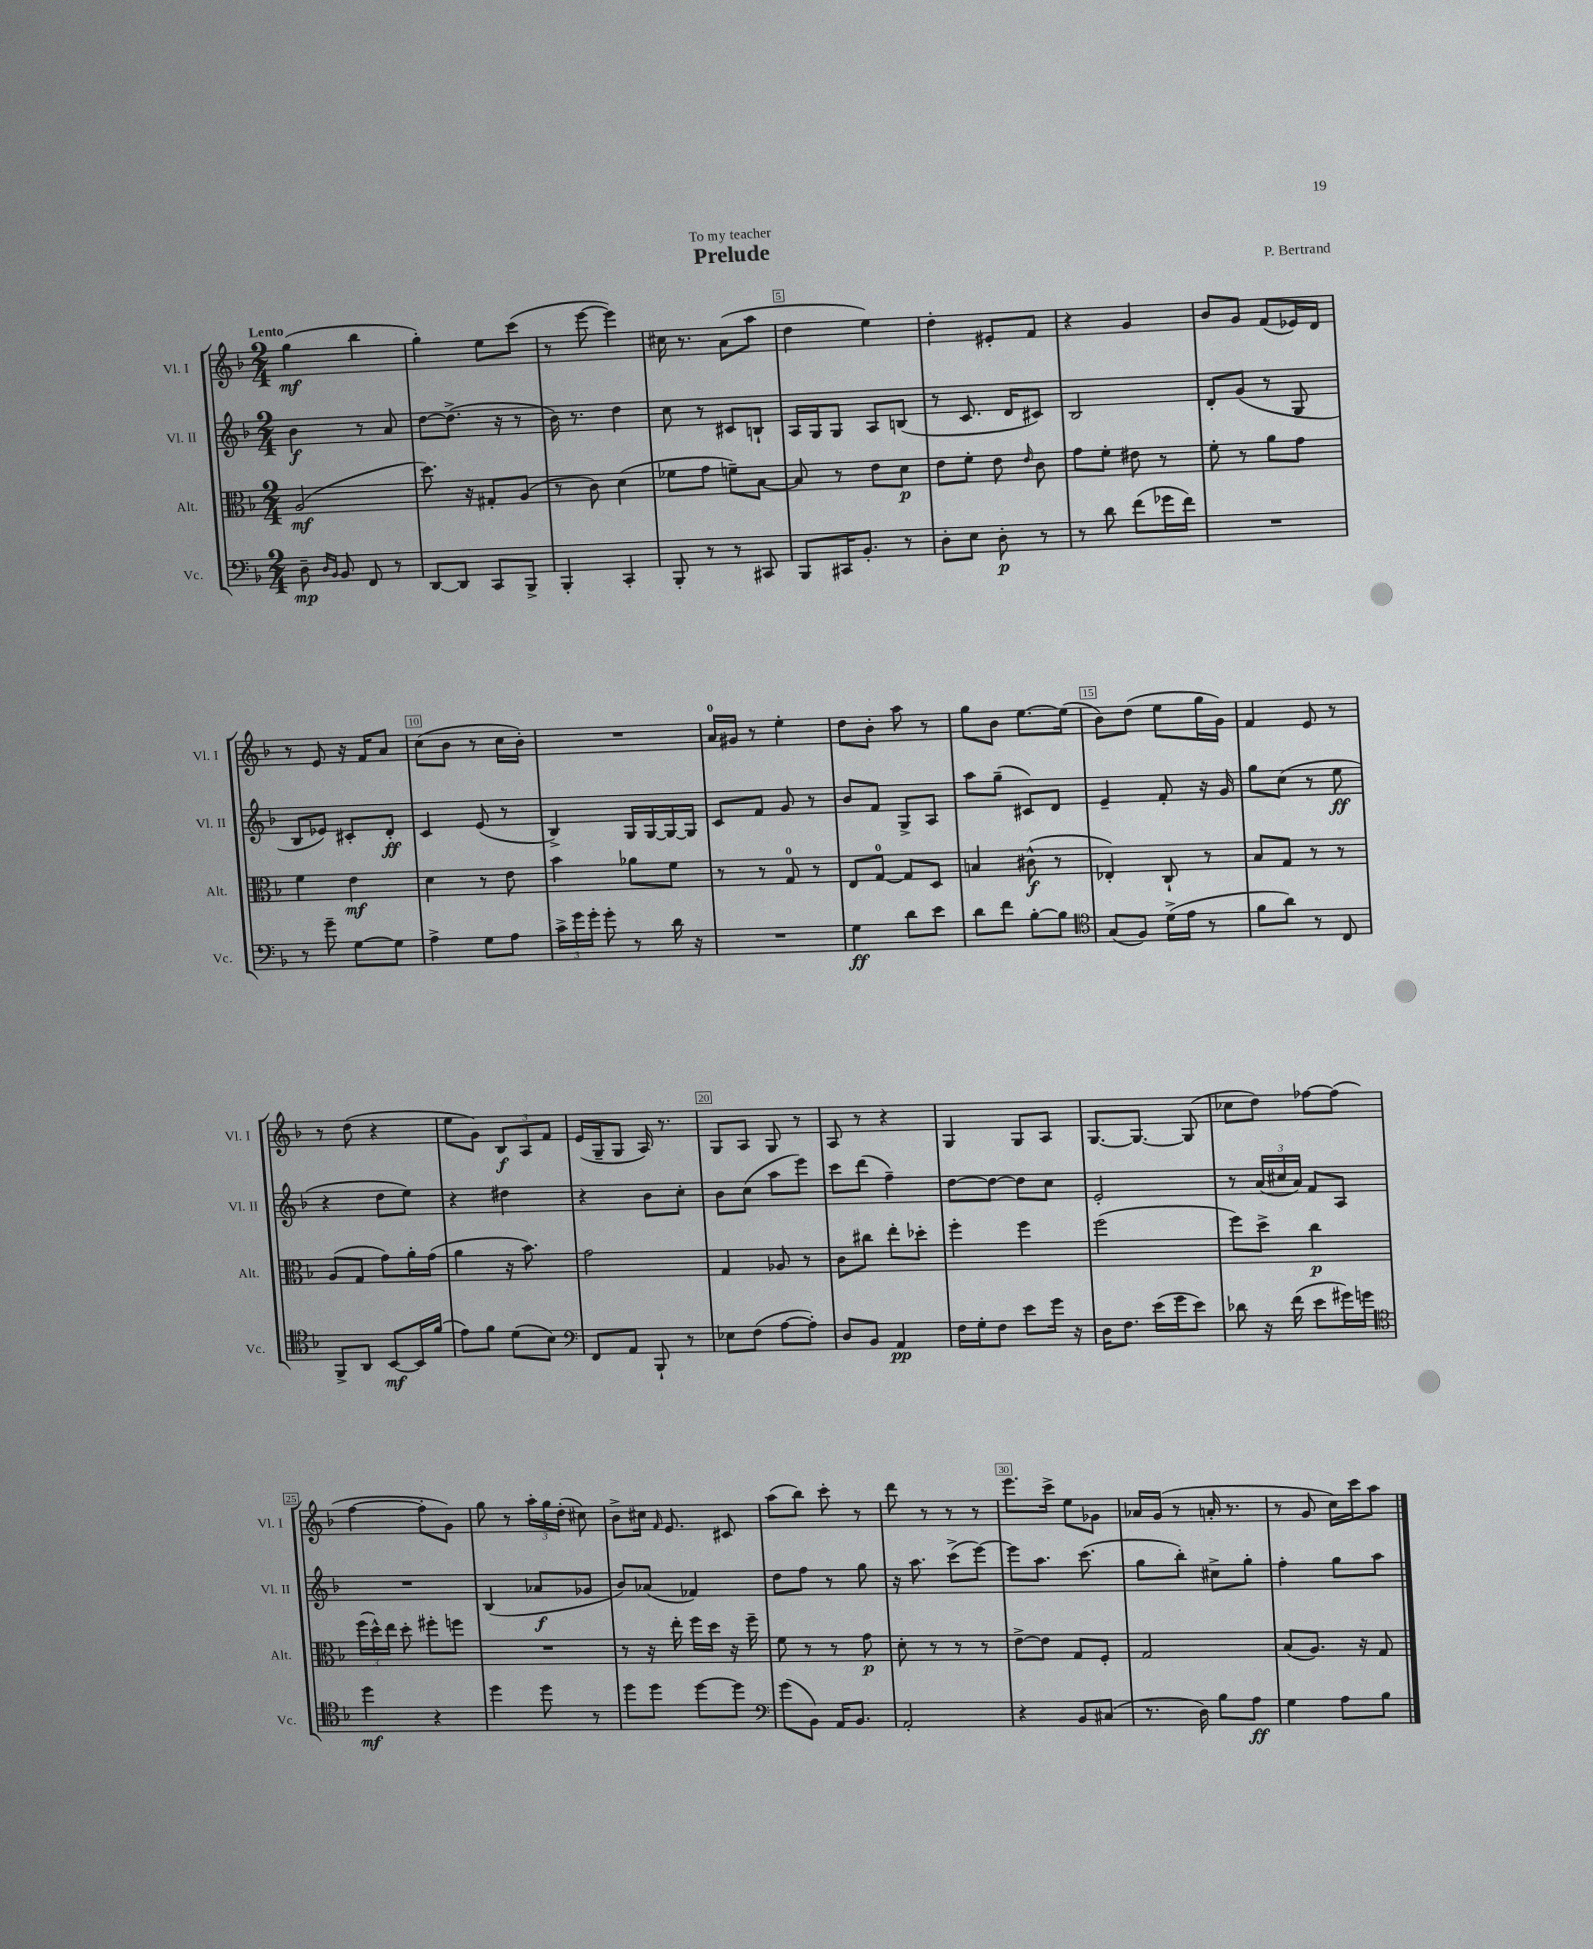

**kern	**dynam	**kern	**dynam	**kern	**dynam	**kern	**dynam
*part4	*part4	*part3	*part3	*part2	*part2	*part1	*part1
*staff4	*staff4	*staff3	*staff3	*staff2	*staff2	*staff1	*staff1
*I"Vc.	*	*I"Alt.	*	*I"Vl. II	*	*I"Vl. I	*
*I'Vc.	*	*I'Alt.	*	*I'Vl. II	*	*I'Vl. I	*
*clefF4	*	*clefC3	*	*clefG2	*	*clefG2	*
*k[b-]	*	*k[b-]	*	*k[b-]	*	*k[b-]	*
*M2/4	*	*M2/4	*	*M2/4	*	*M2/4	*
=1	=1	=1	=1	=1	=1	=1	=1
!	!	!	!	!	!	!LO:TX:a:B:t=Lento	!
8D~\	mp	(2A/	mf	4b-\	f	(4gg\	mf
16qqD/LL	.	.	.	.	.	.	.
16qqBB-/JJ	.	.	.	.	.	.	.
8BB-/	.	.	.	.	.	.	.
8FF/	.	.	.	8r	.	4bb-\	.
8r	.	.	.	8a/	.	.	.
=2	=2	=2	=2	=2	=2	=2	=2
[8DD/L	.	8.dd\)	.	[8dd\L	.	4gg'\)	.
8DD/J]	.	.	.	(8.dd^\J]	.	.	.
.	.	16r	.	.	.	.	.
8CC/L	.	8G#X'/L	.	.	.	8ee\L	.
.	.	.	.	16r	.	.	.
8BBB-^/J	.	(8A/J	.	8r	.	(8ccc\J	.
=3	=3	=3	=3	=3	=3	=3	=3
4BBB-'/	.	8r	.	16b-\)	.	8r	.
.	.	.	.	8.r	.	.	.
.	.	8c\)	.	.	.	[8eee\	.
4CC'/	.	(4d\	.	4dd\	.	4eee\])	.
=4	=4	=4	=4	=4	=4	=4	=4
8BBB-'/	.	8f-X\L	.	8cc\	.	16cc#X\	.
.	.	.	.	.	.	8.r	.
8r	.	8g\J	.	8r	.	.	.
8r	.	8fn~\L)	.	8c#X/L	.	(8a\L	.
8CC#X/	.	[8B-\J	.	8Bn`/J	.	8aa\J	.
=5	=5	=5	=5	=5	=5	=5	=5
8BBB-/L	.	8B-/]	.	16A/LL	.	4dd\	.
.	.	.	.	16G/J	.	.	.
16CC#X/K	.	8r	.	8G/J	.	.	.
8.BB-'/J	.	.	.	.	.	.	.
.	.	8e\L	.	8A/L	.	4ee\)	.
8r	.	8d\J	p	(8Bn/J	.	.	.
=6	=6	=6	=6	=6	=6	=6	=6
8D'\L	.	8e\L	.	8r	.	4dd'\	.
8E\J	.	8f'\J	.	8.c/	.	.	.
8D'\	p	8e\	.	.	.	8e#X'/L	.
.	.	.	.	16d/KL	.	.	.
.	.	16qqe/	.	.	.	.	.
8r	.	8c\	.	8c#X/J)	.	8f/J	.
=7	=7	=7	=7	=7	=7	=7	=7
8r	.	8g\L	.	2B-/	.	4r	.
8d\	.	8f'\J	.	.	.	.	.
(8f\L	.	8e#X\	.	.	.	4g/	.
16g-X\L	.	8r	.	.	.	.	.
16f\JJ)	.	.	.	.	.	.	.
=8	=8	=8	=8	=8	=8	=8	=8
2r	.	8f'\	.	8d'/L	.	8b-/L	.
.	.	8r	.	(8g/J	.	8g/J	.
.	.	8a\L	.	8r	.	(8f/L	.
.	.	8g\J	.	8G/	.	16e-X/L)	.
.	.	.	.	.	.	16d/JJ	.
!!LO:LB:g=z
=9	=9	=9	=9	=9	=9	=9	=9
8r	.	4f\	.	8B-/L	.	8r	.
8g~\	.	.	.	8e-X/J)	.	8e/	.
[8G\L	.	4e\	mf	8c#X'/L	.	16r	.
.	.	.	.	.	.	16f/KL	.
8G\J]	.	.	.	8d'/J	ff	8a/J	.
=10	=10	=10	=10	=10	=10	=10	=10
4A^\	.	4d\	.	4c/	.	(8cc\L	.
.	.	.	.	.	.	8b-\J	.
8G\L	.	8r	.	(8e/	.	8r	.
8A\J	.	8e\	.	8r	.	16cc\LL	.
.	.	.	.	.	.	16b-'\JJ)	.
=11	=11	=11	=11	=11	=11	=11	=11
24c^\LL	.	4b-\	.	4B-^/)	.	2r	.
24g\	.	.	.	.	.	.	.
24g'\JJ	.	.	.	.	.	.	.
8g'\	.	.	.	.	.	.	.
8r	.	8a-X\L	.	16G/LL	.	.	.
.	.	.	.	[16G/	.	.	.
16d\	.	8f\J	.	16G/_	.	.	.
16r	.	.	.	16G/JJ]	.	.	.
=12	=12	=12	=12	=12	=12	=12	=12
2r	.	8r	.	8c/L	.	16a/LL	.
.	.	.	.	.	.	16g#X/JJ	.
.	.	8r	.	8f/J	.	8r	.
.	.	8G/	.	8g/	.	4ee'\	.
.	.	8r	.	8r	.	.	.
=13	=13	=13	=13	=13	=13	=13	=13
4G\	ff	8E/L	.	8b-/L	.	8dd\L	.
.	.	[8G/J	.	8f/J	.	8b-'\J	.
8d\L	.	8G/L]	.	8G^/L	.	8aa\	.
8e\J	.	8D/J	.	8A/J	.	8r	.
=14	=14	=14	=14	=14	=14	=14	=14
8d\L	.	4Bn/	.	8aa\L	.	8gg\L	.
8f\J	.	.	.	(8gg~\J	.	8b-\J	.
[8B-'\L	.	(8c#X^^\	f	8c#X/L)	.	[8.ee\L	.
8B-\J]	.	8r	.	8d/J	.	.	.
.	.	.	.	.	.	(16ee\Jk]	.
=15	=15	=15	=15	=15	=15	=15	=15
*clefC4	*	*	*	*	*	*	*
(8G/L	.	4E-X'/)	.	4e~/	.	8b-\L)	.
8F/J)	.	.	.	.	.	(8dd\J	.
(16d^\LL	.	8C`/	.	8f'/	.	8ee\L	.
16e\JJ	.	.	.	.	.	.	.
8r	.	8r	.	16r	.	16gg\L	.
.	.	.	.	16g/	.	16g\JJ)	.
=16	=16	=16	=16	=16	=16	=16	=16
8f\L	.	8B-/L	.	8gg\L	.	4f/	.
8a\J)	.	8G/J	.	(8cc\J	.	.	.
8r	.	8r	.	8r	.	8e/	.
8C/	.	8r	.	8ee\	ff	8r	.
!!LO:LB:g=z
=17	=17	=17	=17	=17	=17	=17	=17
8FF^/L	.	(8A/L	.	4r	.	8r	.
8AA/J	.	8G/J	.	.	.	(8dd\	.
[8BB-/L	mf	8g\L)	.	8dd\L	.	4r	.
16BB-/L]	.	16a'\L	.	8ee\J)	.	.	.
(16f/JJ	.	(16g\JJ	.	.	.	.	.
=18	=18	=18	=18	=18	=18	=18	=18
8e\L)	.	4a\	.	4r	.	8ee\L	.
8f\J	.	.	.	.	.	8g\J)	.
(8d\L	.	16r	.	4dd#X\	.	12B-/L	f
.	.	8.b-\)	.	.	.	.	.
.	.	.	.	.	.	12A/	.
8B-\J)	.	.	.	.	.	.	.
.	.	.	.	.	.	12f/J	.
=19	=19	=19	=19	=19	=19	=19	=19
*clefF4	*	*	*	*	*	*	*
8FF/L	.	2g\	.	4r	.	(16e/LL	.
.	.	.	.	.	.	16G~/J	.
8AA/J	.	.	.	.	.	8G/J	.
8BBB-`/	.	.	.	8b-\L	.	16A/)	.
.	.	.	.	.	.	8.r	.
8r	.	.	.	8cc'\J	.	.	.
=20	=20	=20	=20	=20	=20	=20	=20
8E-X\L	.	4G/	.	8b-\L	.	8G/L	.
(8F\J	.	.	.	(8cc\J	.	8A/J	.
[8A\L	.	8A-X/	.	8aa\L	.	8G/	.
8A'\J])	.	8r	.	8eee\J)	.	8r	.
=21	=21	=21	=21	=21	=21	=21	=21
8D/L	.	8c\L	.	8ccc\L	.	8A/	.
8BB-/J	.	8cc#X\J	.	(8ddd\J	.	8r	.
4AA/	pp	8ee'\L	.	4ff~\)	.	4r	.
.	.	8dd-X'\J	.	.	.	.	.
=22	=22	=22	=22	=22	=22	=22	=22
16F\LL	.	4ff'\	.	[8dd\L	.	4G/	.
16G'\J	.	.	.	.	.	.	.
8F\J	.	.	.	8dd\J_	.	.	.
8e\L	.	4ff\	.	8dd\L]	.	8G/L	.
16g\Jk	.	.	.	8cc\J	.	8A/J	.
16r	.	.	.	.	.	.	.
=23	=23	=23	=23	=23	=23	=23	=23
16D\KL	.	(2ff\	.	2e'/	.	[8.G/L	.
8.F\J	.	.	.	.	.	.	.
.	.	.	.	.	.	8.G/J_	.
(16e\LL	.	.	.	.	.	.	.
16g\J	.	.	.	.	.	.	.
8e\J)	.	.	.	.	.	(8G/]	.
=24	=24	=24	=24	=24	=24	=24	=24
8d-X\	.	8ff\L)	.	8r	.	8cc-X\L	.
16r	.	8dd^\J	.	(24a/LL	.	8dd\J)	.
.	.	.	.	24cc#X/	.	.	.
(16f\	.	.	.	.	.	.	.
.	.	.	.	24a/JJ)	.	.	.
8e\L	.	4cc\	p	8f/L	.	[8ff-X\L	.
16g#X\L)	.	.	.	8A/J	.	(8ff-\J]	.
16gn\JJ	.	.	.	.	.	.	.
!!LO:LB:g=z
=25	=25	=25	=25	=25	=25	=25	=25
*clefC4	*	*	*	*	*	*	*
4dd\	mf	(24ff\LL	.	2r	.	[4ff\	.
.	.	24dd^^\)	.	.	.	.	.
.	.	24ee\JJ	.	.	.	.	.
.	.	8dd'\	.	.	.	.	.
4r	.	8ff#X'\L	.	.	.	8ff'\L]	.
.	.	8ffn\J	.	.	.	8g\J)	.
=26	=26	=26	=26	=26	=26	=26	=26
4dd\	.	2r	.	(4B-/	.	8gg\	.
.	.	.	.	.	.	8r	.
8dd\	.	.	.	8a-X/L	f	24aa'\LL	.
.	.	.	.	.	.	24gg\	.
.	.	.	.	.	.	(24dd'\JJ	.
8r	.	.	.	8g-X/J	.	8cc#X\)	.
=27	=27	=27	=27	=27	=27	=27	=27
8dd\L	.	8r	.	8b-/L)	.	8b-^\L	.
8dd\J	.	16r	.	(8a-X/J	.	16cc#X\Jk	.
.	.	.	.	.	.	16qqf/	.
.	.	16ee'\	.	.	.	8.e/	.
[8dd\L	.	16ff\LL	.	4f-X/)	.	.	.
.	.	16dd\JJ	.	.	.	.	.
8dd\J]	.	16r	.	.	.	8c#X/	.
.	.	16ff~\	.	.	.	.	.
=28	=28	=28	=28	=28	=28	=28	=28
*clefF4	*	*	*	*	*	*	*
(8g\L	.	8f\	.	8dd\L	.	(8aa\L	.
8BB-\J)	.	8r	.	8ff\J	.	8bb-\J)	.
16AA/KL	.	8r	.	8r	.	8ccc'\	.
8.BB-/J	.	.	.	.	.	.	.
.	.	8g\	p	8gg\	.	8r	.
=29	=29	=29	=29	=29	=29	=29	=29
2AA'/	.	8d'\	.	16r	.	8ddd\	.
.	.	.	.	8.aa\	.	.	.
.	.	8r	.	.	.	8r	.
.	.	8r	.	(8ccc^\L	.	8r	.
.	.	8r	.	[8eee\J)	.	8r	.
=30	=30	=30	=30	=30	=30	=30	=30
4r	.	[8e^\L	.	8eee\L]	.	8.eee\L	.
.	.	8e\J]	.	8.aa\J	.	.	.
.	.	.	.	.	.	16ccc^\Jk	.
8BB-/L	.	8G/L	.	.	.	8ee\L	.
.	.	.	.	(8.ccc\	.	.	.
(8C#X/J	.	8F'/J	.	.	.	8g-X\J	.
=31	=31	=31	=31	=31	=31	=31	=31
8.r	.	2G/	.	8gg\L	.	16a-X/LL	.
.	.	.	.	.	.	(16g/JJ	.
.	.	.	.	8bb-'\J)	.	8r	.
16D\)	.	.	.	.	.	.	.
8B-\L	.	.	.	8cc#X^\L	.	16an'/	.
.	.	.	.	.	.	8.r	.
8A\J	ff	.	.	8gg'\J	.	.	.
=32	=32	=32	=32	=32	=32	=32	=32
4G\	.	(8B-/L	.	4ff'\	.	8r	.
.	.	8.A/J)	.	.	.	8g/	.
8A\L	.	.	.	8gg\L	.	16cc\LL)	.
.	.	16r	.	.	.	16ccc\J	.
8B-\J	.	8G/	.	8aa\J	.	8aa\J	.
==	==	==	==	==	==	==	==
*-	*-	*-	*-	*-	*-	*-	*-
